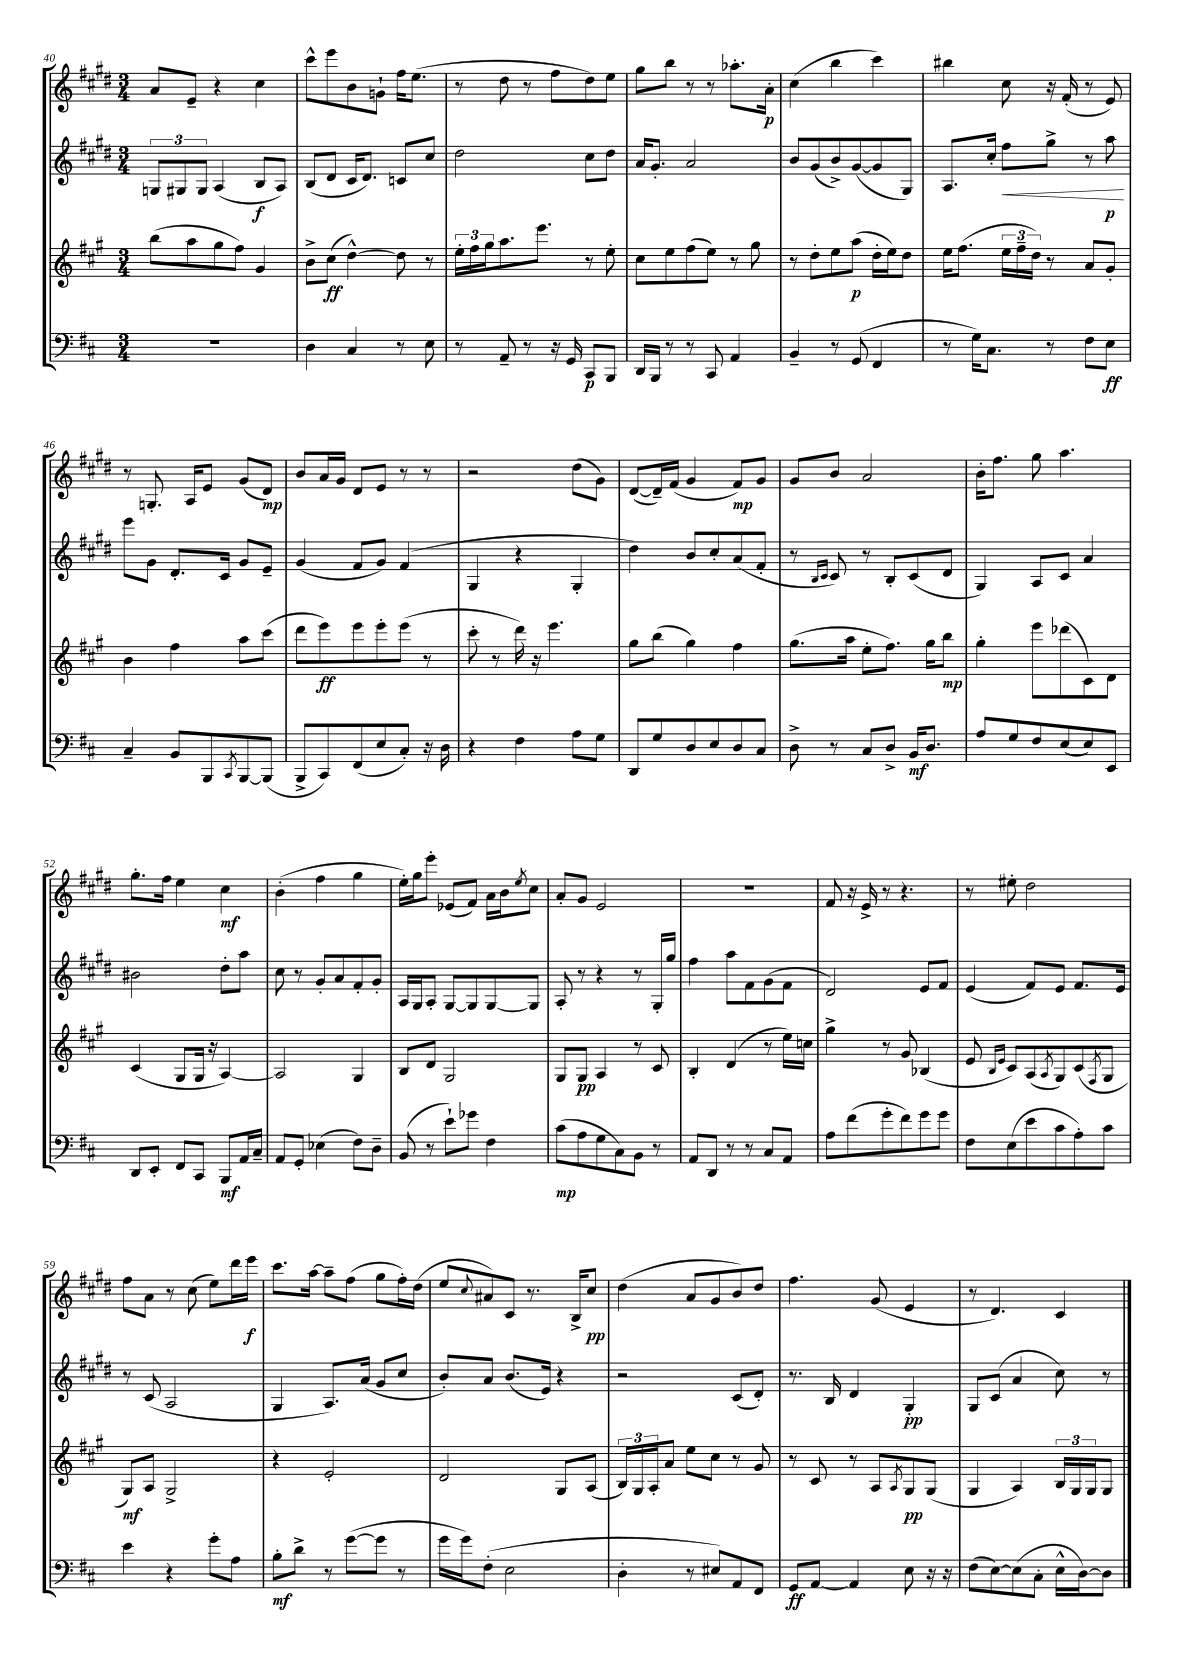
<<
\new StaffGroup <<
\new Staff = "s0" {
    \clef treble \key e \major \numericTimeSignature \time 3/4
    a'8 e'8-- r4 cis''4 |
    cis'''8-^ e'''8 b'8 g'8-! fis''16 e''8.( |
    r8 dis''8 r8 fis''8 dis''8) e''8 |
    gis''8 b''8 r8 r8 aes''8.-. a'16-.\p |
    cis''4( b''4 cis'''4) |
    bis''4 cis''8 r16 fis'16-.( r8 e'8) |
    r8 g8.-. a16 e'8 gis'8( dis'8\mp) |
    b'8 a'16 gis'16 dis'8 e'8 r8 r8 |
    r2 dis''8( gis'8) |
    dis'8~( dis'16--) fis'16( gis'4 fis'8\mp) gis'8 |
    gis'8 b'8 a'2 |
    b'16-. fis''8. gis''8 a''4. |
    gis''8.-. fis''16 e''4 cis''4\mf |
    b'4-.( fis''4 gis''4 |
    e''16-.) gis''16 e'''8-. ees'8( fis'8) a'16 b'16 \acciaccatura { e''8 } cis''8 |
    a'8-. gis'8 e'2 |
    R2. |
    fis'8 r16 e'16-> r8 r4. |
    r8 eis''8-. dis''2 |
    fis''8 a'8 r8 cis''8( e''8) dis'''16 e'''16\f |
    cis'''8. a''16~ a''8-- fis''8( gis''8 fis''16-.) dis''16( |
    e''8 \appoggiatura { cis''8 } ais'8) cis'8 r8. b16-> cis''8\pp |
    dis''4( a'8 gis'8 b'8) dis''8 |
    fis''4. gis'8( e'4 |
    r8 dis'4.) cis'4 \bar "|." |
}
\new Staff = "s1" {
    \clef treble \key e \major \numericTimeSignature \time 3/4
    \tuplet 3/2 { g8 gis8 gis8 } a4( b8\f a8) |
    b8( dis'8 cis'16 dis'8.) c'8 cis''8 |
    dis''2 cis''8 dis''8 |
    a'16 gis'8.-. a'2 |
    b'8 gis'8( b'8->) gis'8~( gis'8 gis8) |
    a8. cis''16-. fis''8\< gis''8-> r8 a''8\p\! |
    e'''8 gis'8 dis'8.-. cis'16 gis'8 e'8-- |
    gis'4( fis'8 gis'8) fis'4( |
    gis4 r4 gis4-. |
    dis''4) b'8 cis''8-. a'8( fis'8-. |
    r8 \grace { b16 cis'16 } cis'8) r8 b8-. cis'8( dis'8 |
    gis4) a8 cis'8 a'4 |
    bis'2 dis''8-. a''8 |
    cis''8 r8 gis'8-. a'8 fis'8-. gis'8-. |
    a16 gis16 a8-. gis8~ gis8 gis8~ gis8 |
    a8-. r8 r4 r8 gis16-. gis''16 |
    fis''4 a''8 fis'8 gis'8( fis'8 |
    dis'2) e'8 fis'8 |
    e'4( fis'8) e'8 fis'8. e'16 |
    r8 cis'8( a2 |
    gis4 a8.) a'16( gis'8 cis''8 |
    b'8-.) a'8 b'8.( e'16) r4 |
    r2 cis'8( dis'8-.) |
    r8. b16 dis'4 gis4-.\pp |
    gis8 cis'8( a'4 cis''8) r8 \bar "|." |
}
\new Staff = "s2" {
    \clef treble \key a \major \numericTimeSignature \time 3/4
    b''8( a''8 gis''8 fis''8) gis'4 |
    b'8-> cis''8\ff( d''4~-^) d''8 r8 |
    \tuplet 3/2 { e''16-. fis''16 gis''16 } a''8. e'''8. r8 e''8-. |
    cis''8 e''8 fis''8( e''8) r8 gis''8 |
    r8 d''8-. e''8 a''8\p( d''16-. e''16) d''8 |
    e''16 fis''8.( \tuplet 3/2 { e''16 fis''16-- d''16) } r8 a'8 gis'8-. |
    b'4 fis''4 a''8 cis'''8( |
    d'''8 e'''8\ff) e'''8 e'''8-. e'''8( r8 |
    cis'''8-. r8 d'''16) r16 e'''4. |
    gis''8 b''8( gis''4) fis''4 |
    gis''8.( a''16 e''8-. fis''8.) gis''16 b''8\mp |
    gis''4-. e'''8 des'''8( cis'8) d'8 |
    cis'4( gis8 gis16 r16 a4~) |
    a2 gis4 |
    b8 d'8 gis2 |
    gis8 gis8\pp a4 r8 cis'8 |
    b4-. d'4( r8 e''16) c''16 |
    gis''4-> r8 gis'8 bes4( |
    e'8 \grace { b16 e'16 } cis'8) a8( \acciaccatura { a8 } gis8) cis'8( \acciaccatura { fis8 } gis8 |
    gis8\mf) a8 gis2-> |
    r4 e'2-. |
    d'2 gis8 a8( |
    \tuplet 3/2 { b16) gis16 a16-. } a'8 e''8 cis''8 r8 gis'8 |
    r8 cis'8 r8 a8 \acciaccatura { a8 } gis8\pp gis8( |
    gis4 a4) \tuplet 3/2 { b16 gis16 gis16 } gis8 \bar "|." |
}
\new Staff = "s3" {
    \clef bass \key d \major \numericTimeSignature \time 3/4
    R2. |
    d4 cis4 r8 e8 |
    r8 a,8-- r8 r16 g,16 cis,8\p b,,8 |
    d,16 b,,16 r8 r8 cis,8 a,4 |
    b,4-- r8 g,8( fis,4 |
    r8 g16) cis8. r8 fis8 e8\ff |
    cis4-- b,8 b,,8 \acciaccatura { cis,8 } b,,8~ b,,8( |
    b,,8-> cis,8) fis,8( e8 cis8-.) r16 d16 |
    r4 fis4 a8 g8 |
    d,8 g8 d8 e8 d8 cis8 |
    d8-> r8 cis8 d8-> b,16\mf d8. |
    a8 g8 fis8 e8( e8) e,8 |
    d,8 e,8-. fis,8 cis,8 b,,8\mf a,16 cis16-- |
    a,8 g,8-. ees4( fis8) d8-- |
    b,8( r8 e'8-!) ges'8 fis4 |
    cis'8\mp( a8 g8 cis8) b,8 r8 |
    a,8 d,8 r8 r8 cis8 a,8 |
    a8 fis'8( g'8-. fis'8) g'8 g'8 |
    fis8 e8( e'8 cis'8 a8-.) cis'8 |
    e'4 r4 g'8-. a8 |
    b8-.\mf d'8-> r8 g'8~( g'8 r8 |
    g'16 g'16) fis8-.( e2 |
    d4-. r8 eis8) a,8 fis,8 |
    g,8\ff a,8~ a,4 e8 r16 r16 |
    fis8( e8~) e8( cis8-. e16-^ d16~) d8 \bar "|." |
}
>>
>>
\layout { \context { \Score currentBarNumber = #40 } }
